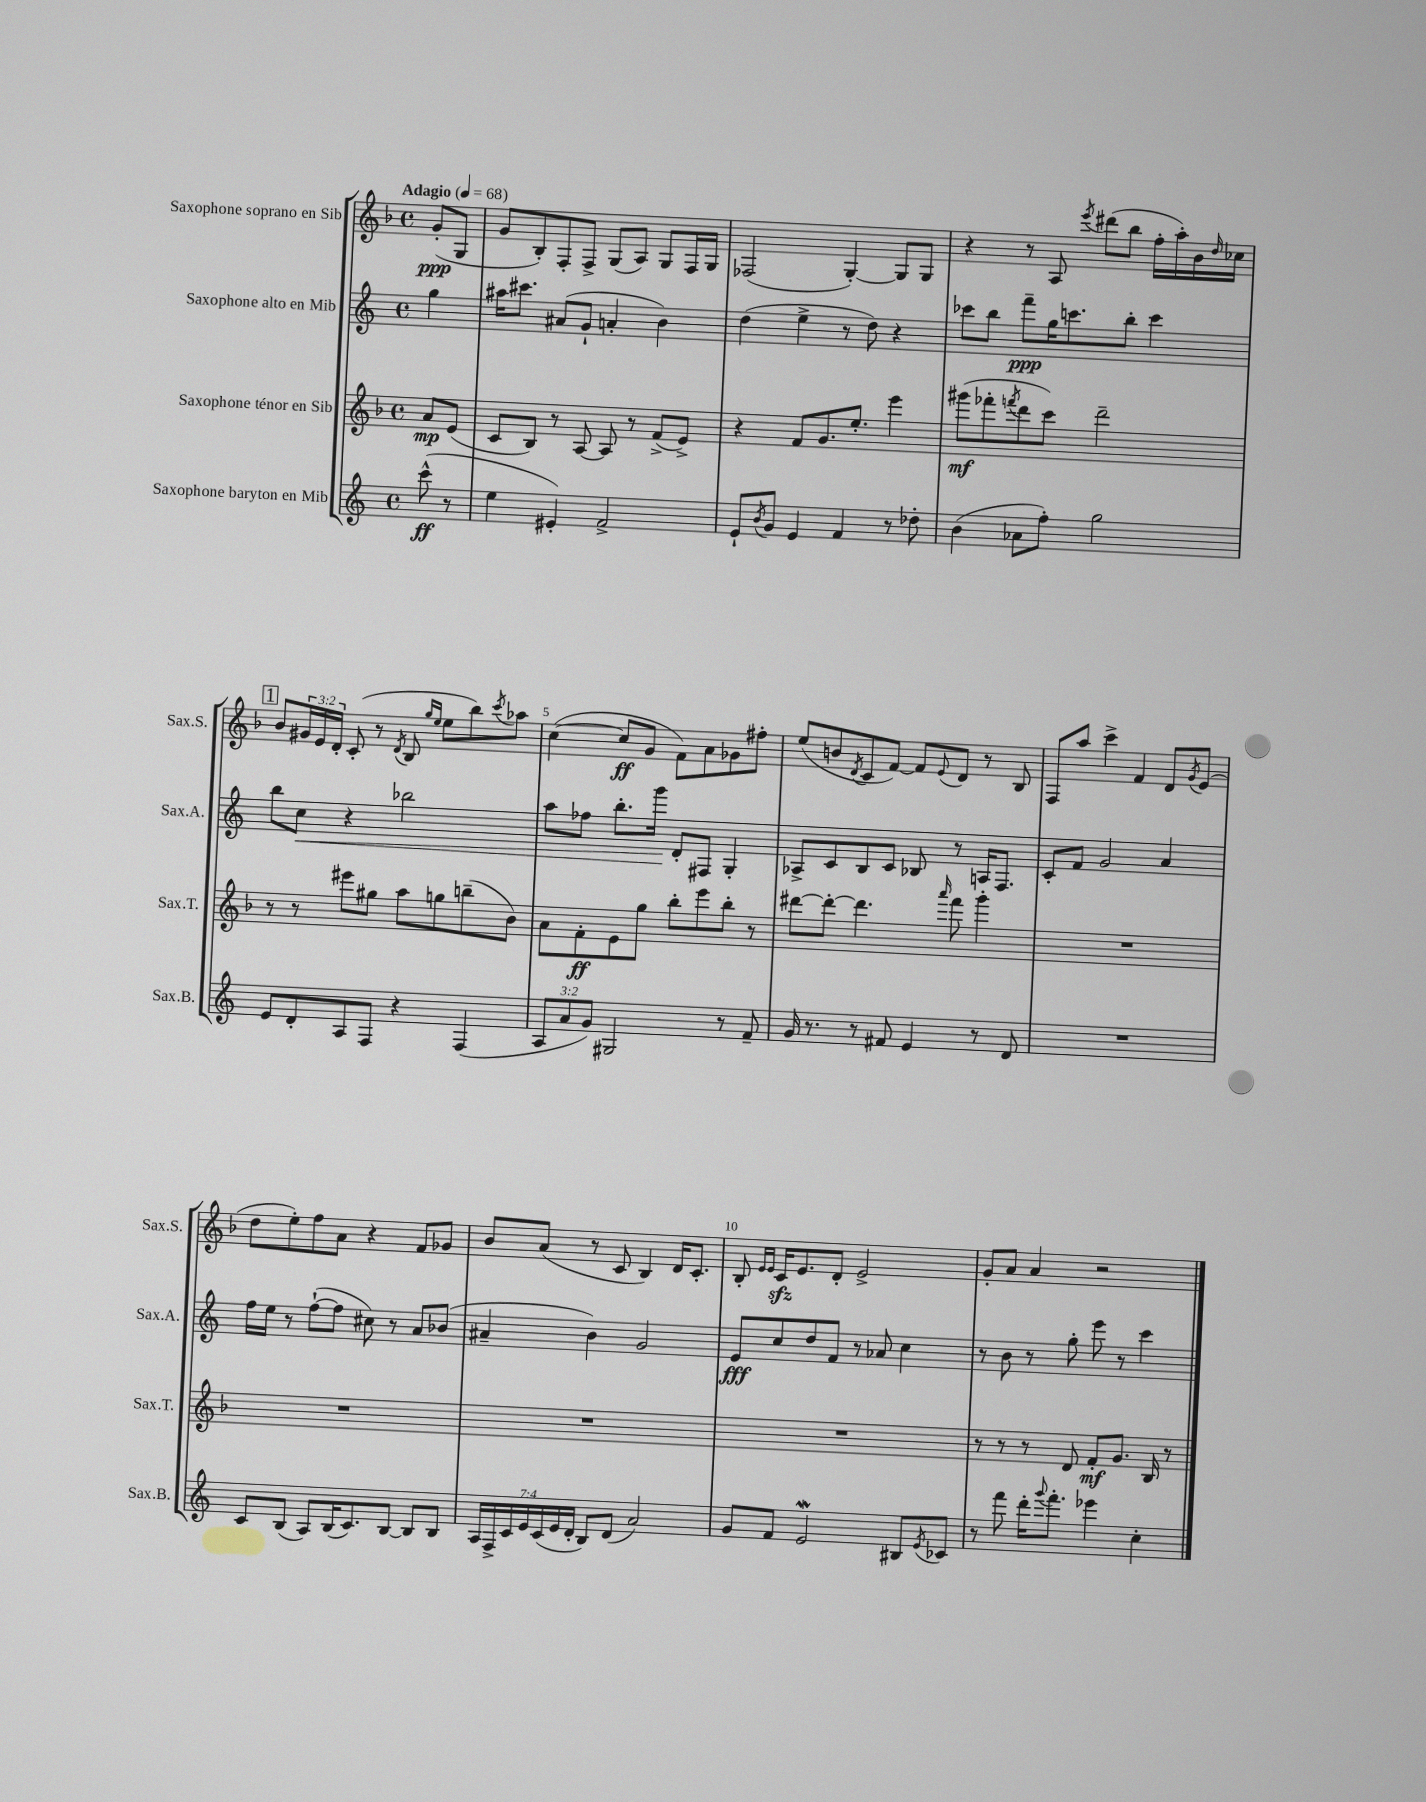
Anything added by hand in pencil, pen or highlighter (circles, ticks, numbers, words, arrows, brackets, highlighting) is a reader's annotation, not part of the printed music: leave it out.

**kern	**kern	**kern	**kern
*staff4	*staff3	*staff2	*staff1
*clefG2	*clefG2	*clefG2	*clefG2
*k[]	*k[b-]	*k[]	*k[b-]
*M4/4	*M4/4	*M4/4	*M4/4
*met(c)	*met(c)	*met(c)	*met(c)
*MM68	*MM68	*MM68	*MM68
(8ccc^^	8a	4gg	(8g'
8r	(8e	.	8G
=	=	=	=
4ee	8c	16aa#	8g
.	.	8.ccc#	.
.	8B-)	.	8B-')
4e#')	8r	(8a#	8F'
.	[8A	8g`	8F^
2f^	8A]	4a'	(8G
.	8r	.	8A)
.	(8f^	4b)	8G
.	8e^)	.	16F
.	.	.	16G
=	=	=	=
8e`	4r	(4dd	(2F-
8qb	.	.	.
8g	.	.	.
4e	8f	4ee^	.
.	8.g	.	.
4f	.	8r	[4G')
.	8.ee'	.	.
.	.	8dd)	.
8r	4eee	4r	8G]
8dd-'	.	.	8G
=	=	=	=
(4b	(8ggg#	8ccc-	4r
.	8fff-'	8bb	.
.	8qfff	.	.
8a-	8ddd	8fff~	8r
8ff')	8ccc)	16gg	8A
.	.	8.ccc	.
.	.	.	8qeee
2gg	2ddd~	.	(8ddd#
.	.	8bb'	8bb-
.	.	4ccc	16ff'
.	.	.	16aa')
.	.	.	16b-
.	.	.	16qqdd
.	.	.	16cc-
=	=	=	=
8e	8r	8bb	8b-
8d'	8r	8cc	24g#
.	.	.	24e
.	.	.	24d'
8A	8eee#	4r	(8c'
8F	8gg#	.	8r
.	.	.	8qd
4r	8aa	2bb-	8B-
.	.	.	16qqgg
.	.	.	16qqee
.	8gg	.	8ee
(4F	(8bb~	.	8bb-)
.	.	.	8qccc
.	8b-)	.	8aa-
=	=	=	=
12A	8a	8aa	([4cc
12a	.	.	.
.	8f'	8ff-	.
12g)	.	.	.
2G#	8e	8.bb'	8cc]
.	8gg	.	8g
.	.	16ggg	.
.	8bb-'	8d'	8f)
.	8eee	8F#	8a
8r	8bb-'	4G'	8g-
8f~	8r	.	8ff#'
=	=	=	=
16g	[8ddd#	8A-^	(8ee
8.r	.	.	.
.	8ddd#'_	8c	8b
.	.	.	8qd
8r	4.ddd#]	8B	8c
8f#	.	8c	[8f)
4e	.	8B-	8f]
.	16qqaaa	.	8qqe
.	8fff	8r	8d
8r	4ggg'	16A	8r
.	.	8.F	.
8d	.	.	8B-
=	=	=	=
1r	1r	8c'	8F
.	.	8f	8aa
.	.	2g	4ccc^
.	.	.	4f
.	.	4a	8d
.	.	.	8qg
.	.	.	(8e
=	=	=	=
8c	1r	16ff	8dd
.	.	16ee	.
(8B	.	8r	8ee')
8A)	.	([8ff`	8ff
(16B	.	8ff]	8a
8.c)	.	.	.
.	.	8cc#)	4r
[8B	.	8r	.
8B]	.	8a	8f
8B	.	(8b-	8g-
=	=	=	=
28A	1r	4a#~	8b-
28F^	.	.	.
28c	.	.	.
28e	.	.	.
.	.	.	(8a
(28c	.	.	.
28e	.	.	.
28d'	.	.	.
8B)	.	4b)	8r
(8d	.	.	8c
2a)	.	2g	4B-)
.	.	.	16d
.	.	.	8.c'
=	=	=	=
8g	1r	8e	8B-'
.	.	.	16qqe
.	.	.	16qqe
8f	.	8cc	16c
.	.	.	8.e
2e	.	8dd	.
.	.	8f	8d'
.	.	8r	2e^
.	.	8a-	.
8B#	.	4cc	.
8qe	.	.	.
8c-	.	.	.
=	=	=	=
8r	8r	8r	8g'
8fff	8r	8b	8a
16ddd'	8r	8r	4a
8qqggg	.	.	.
8.fff'	.	.	.
.	8d	8gg'	.
4eee-	8f'	8eee	2r
.	8.g	8r	.
4cc'	.	4ccc	.
.	16B-	.	.
.	8r	.	.
==	==	==	==
*-	*-	*-	*-
